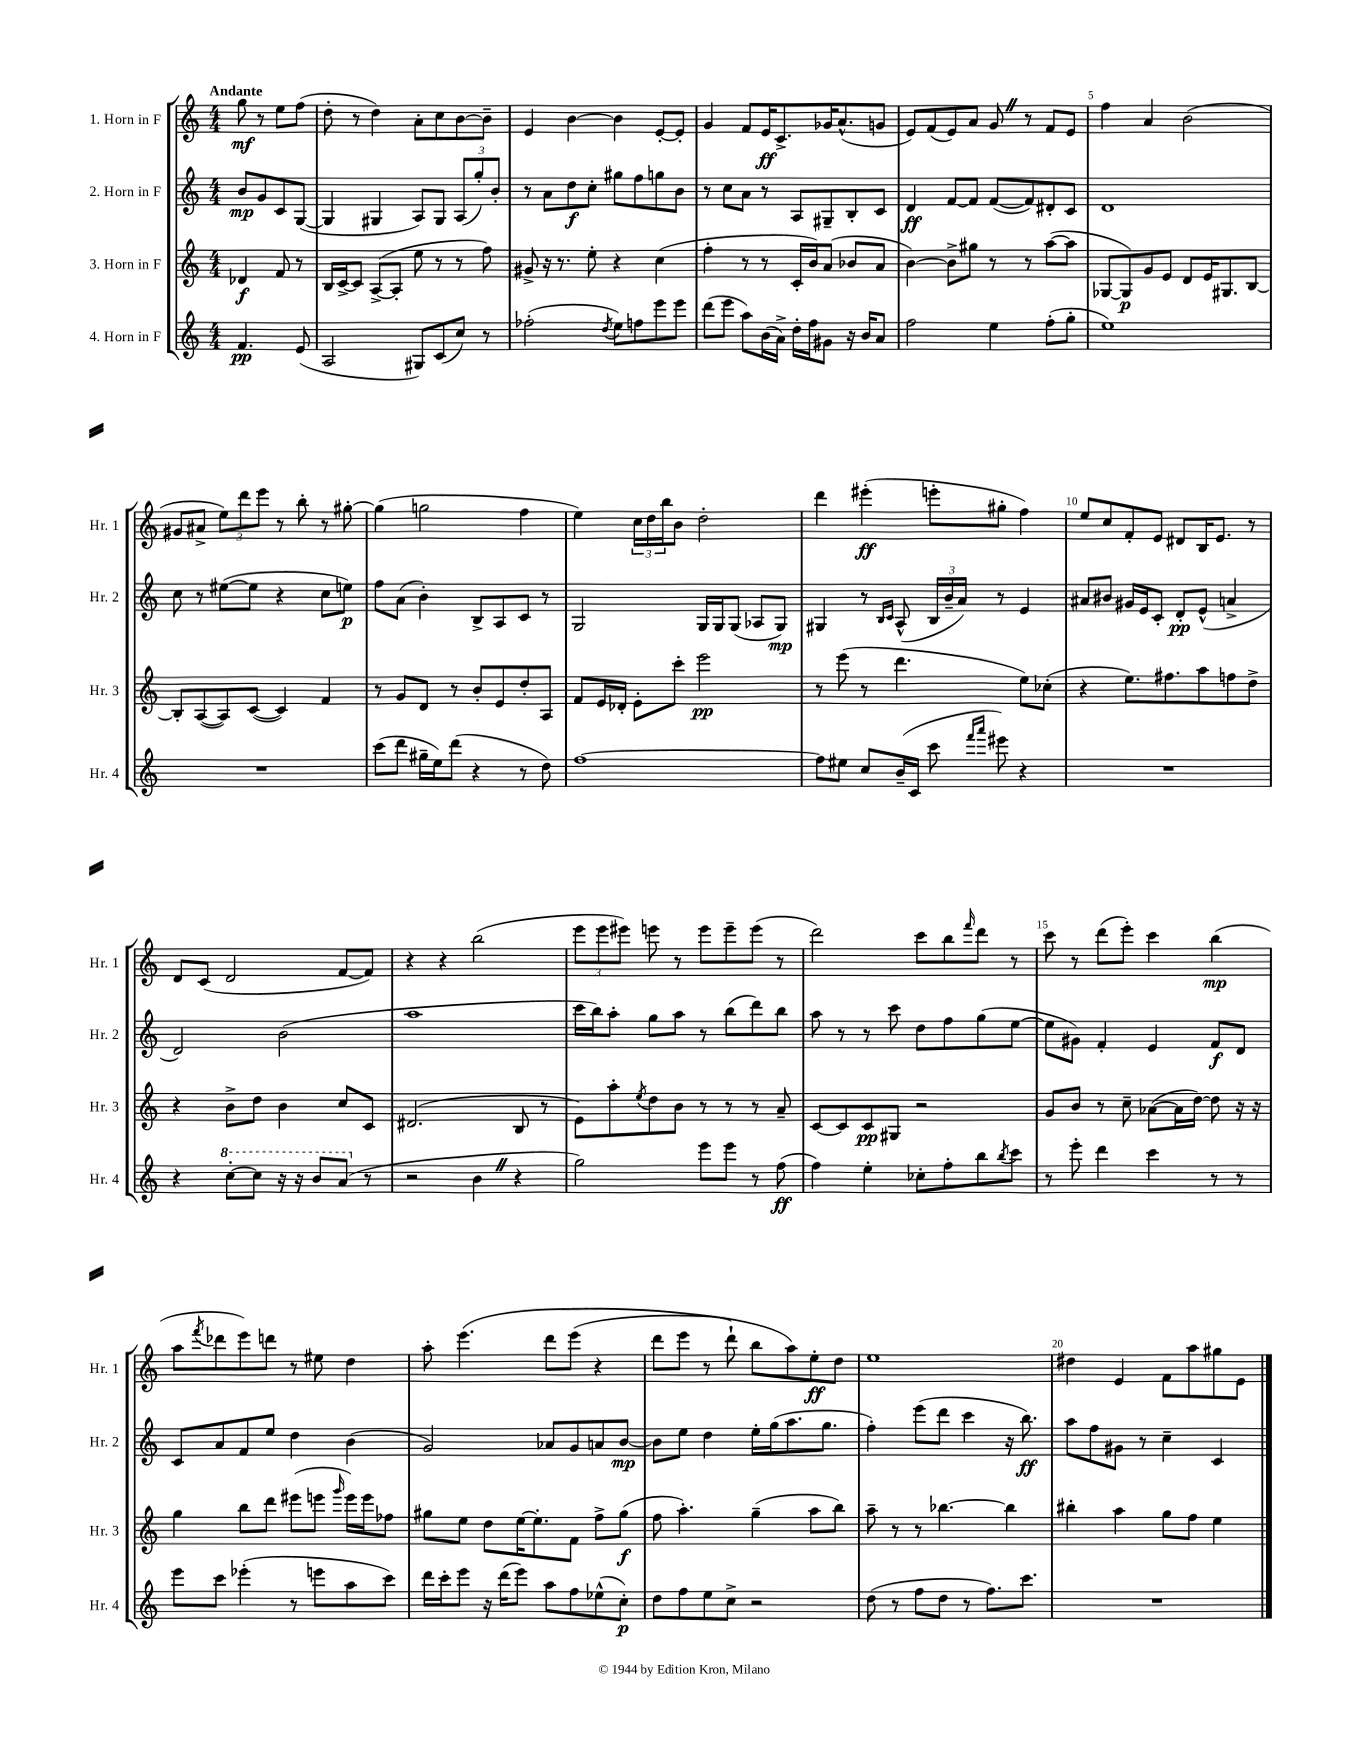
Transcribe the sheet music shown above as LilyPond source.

<<
\new StaffGroup <<
\new Staff = "s0" \with { instrumentName = "1. Horn in F" shortInstrumentName = "Hr. 1" } {
    \clef treble \key c \major \numericTimeSignature \time 4/4 \partial 2 \tempo "Andante"
    g''8\mf r8 e''8 f''8( |
    d''8-. r8 d''4) a'8-. c''8 b'8~ b'8-- |
    e'4 b'4~ b'4 e'8~-. e'8-. |
    g'4 f'8 e'16\ff c'8.-> ges'16 a'8.-^( g'8 |
    e'8) f'8( e'8) a'8 g'8 \once \override BreathingSign.text = \markup { \musicglyph "scripts.caesura.straight" } \breathe r8 f'8 e'8 |
    f''4 a'4 b'2( |
    gis'8 ais'8-> \tuplet 3/2 { e''8) d'''8 e'''8 } r8 b''8-. r8 gis''8~-. |
    gis''4( g''2 f''4 |
    e''4) \tuplet 3/2 { c''16 d''16 b''16 } b'8 d''2-. |
    d'''4 eis'''4-.\ff( e'''8-. gis''8-. f''4) |
    e''8 c''8 f'8-. e'8 dis'8 b16 e'8. r8 |
    d'8 c'8( d'2 f'8~ f'8) |
    r4 r4 b''2( |
    \tuplet 3/2 { e'''8 e'''8 eis'''8) } e'''8 r8 e'''8 e'''8-- e'''8( r8 |
    d'''2) c'''8 b''8 \grace { f'''16 } d'''8 r8 |
    c'''8 r8 d'''8( e'''8-.) c'''4 b''4\mp( |
    a''8 \acciaccatura { f'''8 } des'''8 e'''8) d'''8 r8 eis''8 d''4 |
    a''8-. e'''4.\( d'''8 e'''8( r4 |
    d'''8 e'''8 r8 d'''8-!) b''8 a''8\) e''8-.\ff d''8 |
    e''1 |
    dis''4 e'4 f'8 a''8 gis''8 e'8 \bar "|." |
}
\new Staff = "s1" \with { instrumentName = "2. Horn in F" shortInstrumentName = "Hr. 2" } {
    \clef treble \key c \major \numericTimeSignature \time 4/4 \partial 2
    b'8\mp g'8 c'8 g8~( |
    g4 gis4 a8) gis8 \tuplet 3/2 { a8( g''8-.) b'8-. } |
    r8 a'8 d''8\f c''8-. gis''8 f''8 g''8 b'8 |
    r8 c''8 a'8 r8 a8 gis8-- b8-. c'8 |
    d'4\ff f'8~ f'8 f'8~( f'8) dis'8-. c'8 |
    d'1 |
    c''8 r8 eis''8~( eis''8 r4 c''8 e''8\p) |
    f''8 a'8( b'4-.) b8-> a8 c'8 r8 |
    g2 g16 g16 g8( aes8 g8\mp) |
    gis4 r8 \grace { b16 c'16 } a8-^( \tuplet 3/2 { b16 b'16-- a'16) } r8 e'4 |
    ais'8 bis'8 gis'16 e'16 c'8-. d'8-.\pp e'8-^( a'4-> |
    d'2) b'2( |
    a''1 |
    c'''16 b''16) a''8-. g''8 a''8 r8 b''8( d'''8) b''8 |
    a''8 r8 r8 c'''8 d''8 f''8 g''8( e''8~ |
    e''8 gis'8) f'4-. e'4 f'8\f d'8 |
    c'8 a'8 f'8 e''8 d''4 b'4( |
    g'2) aes'8 g'8 a'8 b'8~\mp |
    b'8 e''8 d''4 e''16-. g''16( a''8. g''8. |
    f''4-.) e'''8( d'''8 c'''4 r16 b''8.\ff) |
    a''8 f''8 gis'8 r8 c''4-- c'4 \bar "|." |
}
\new Staff = "s2" \with { instrumentName = "3. Horn in F" shortInstrumentName = "Hr. 3" } {
    \clef treble \key c \major \numericTimeSignature \time 4/4 \partial 2
    des'4\f f'8 r8 |
    b16 c'16~-> c'8 a8~->( a8-. e''8 r8 r8 f''8) |
    gis'8-> r16 r8. e''8-. r4 c''4( |
    f''4-. r8 r8 c'16-. b'16) a'8( bes'8 a'8 |
    b'4~) b'8-> gis''8 r8 r8 a''8~( a''8 |
    ges8~ ges8\p) g'8 e'8 d'8 e'16 gis8. b8~ |
    b8-. a8~( a8) c'8~( c'4) f'4 |
    r8 g'8 d'8 r8 b'8-. e'8 d''8-. a8 |
    f'8 e'16 des'16-. e'8-. c'''8-. e'''2\pp |
    r8 e'''8( r8 d'''4. e''8) ces''8-.( |
    r4 e''8.) fis''8. a''8 f''8 d''8-> |
    r4 b'8-> d''8 b'4 c''8 c'8 |
    dis'2.( b8 r8 |
    e'8) a''8-. \acciaccatura { e''8 } d''8 b'8 r8 r8 r8 a'8-- |
    c'8~ c'8 c'8\pp gis8 r2 |
    g'8 b'8 r8 c''8-- aes'8~( aes'16 d''16~) d''8 r16 r16 |
    g''4 b''8 d'''8 eis'''8( e'''8 \grace { g'''16 } e'''16) e'''16 fes''8 |
    gis''8 e''8 d''8 e''16~ e''8.-. f'8 f''8-> gis''8\f( |
    f''8 a''4.-.) g''4--( a''8 b''8) |
    a''8-- r8 r8 bes''4.~ bes''4 |
    bis''4-. a''4 g''8 f''8 e''4 \bar "|." |
}
\new Staff = "s3" \with { instrumentName = "4. Horn in F" shortInstrumentName = "Hr. 4" } {
    \clef treble \key c \major \numericTimeSignature \time 4/4 \partial 2
    f'4.\pp e'8( |
    a2 gis8) c'8( c''8) r8 |
    fes''2-.( \acciaccatura { d''8 } e''8) f''8 e'''8 e'''8 |
    d'''8( e'''8 a''8) b'16( a'16->) d''16-. f''16 gis'8 r16 b'16 a'8 |
    f''2 e''4 f''8-.( g''8-. |
    e''1) |
    R1 |
    c'''8( d'''8 gis''16-- e''16) d'''8( r4 r8 d''8) |
    f''1~ |
    f''8 eis''8 c''8 b'16--( c'16 c'''8 \grace { f'''16 a'''16 } eis'''8) r4 |
    R1 |
    r4 \ottava #1 c'''8~-. c'''8 r16 r16 b''8 a''8( \ottava #0 r8 |
    r2 b'4 \once \override BreathingSign.text = \markup { \musicglyph "scripts.caesura.straight" } \breathe r4 |
    g''2) e'''8 e'''8 r8 f''8\ff( |
    f''4) e''4-. ces''8-. f''8-. b''8 \acciaccatura { b''8 } c'''8 |
    r8 e'''8-. d'''4 c'''4 r8 r8 |
    e'''8 c'''8 ees'''4-.( r8 e'''8 a''8 c'''8) |
    d'''16 c'''16-. e'''8 r16 d'''16( e'''8) a''8 f''8 ees''8-^( c''8-.\p) |
    d''8 f''8 e''8 c''8-> r2 |
    d''8( r8 f''8 d''8 r8 f''8.) c'''8. |
    R1 \bar "|." |
}
>>
>>
\layout { \context { \Score \override BarNumber.break-visibility = ##(#f #t #t) barNumberVisibility = #(every-nth-bar-number-visible 5) } }
